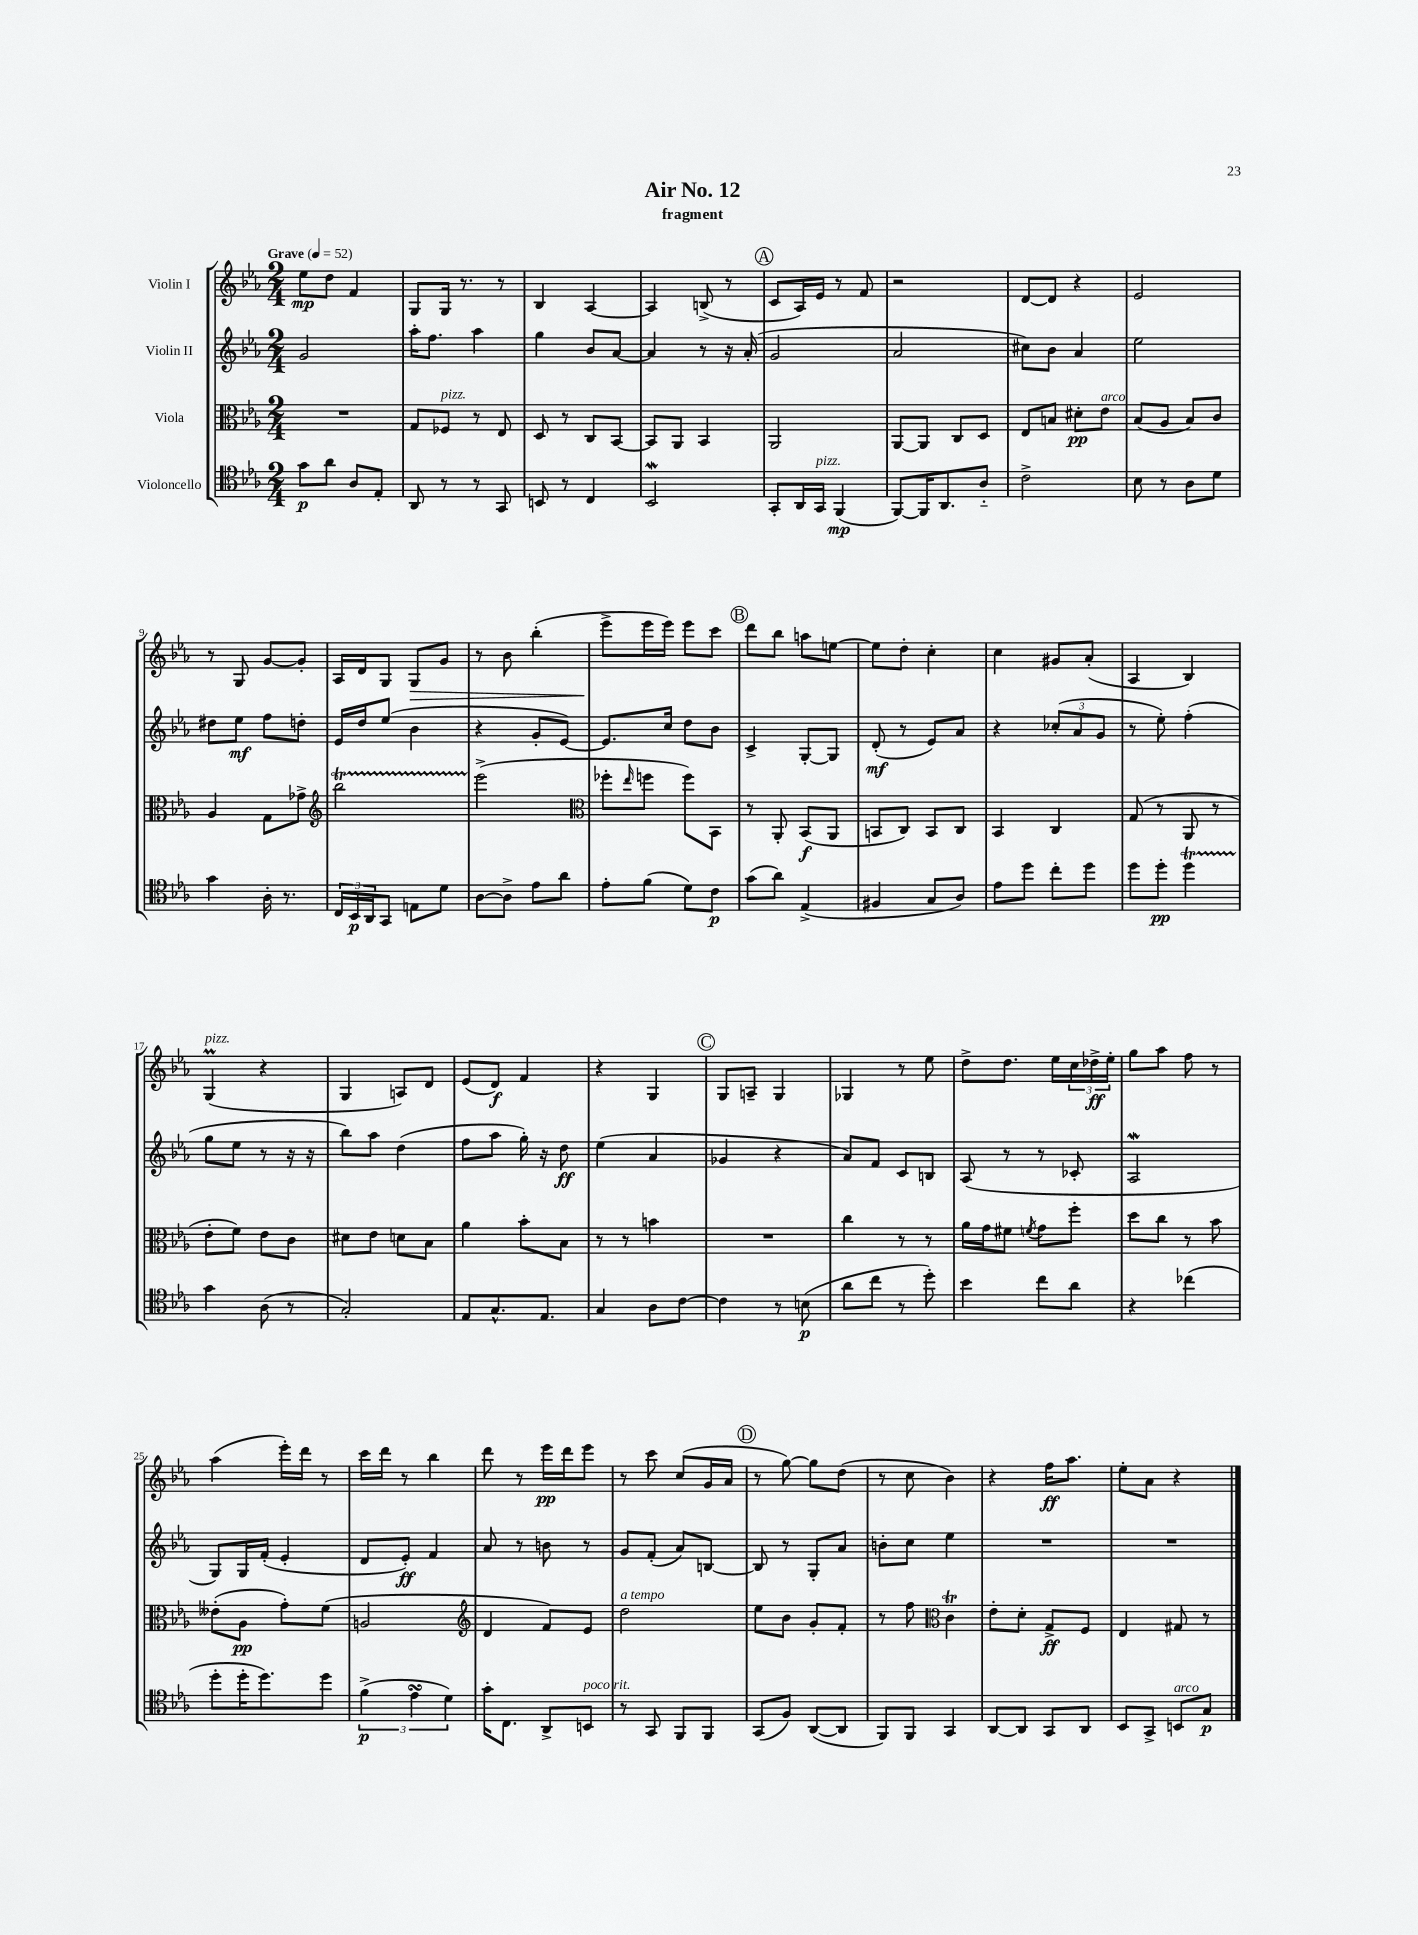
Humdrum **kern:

**kern	**kern	**kern	**kern
*staff4	*staff3	*staff2	*staff1
*clefC4	*clefC3	*clefG2	*clefG2
*k[b-e-a-]	*k[b-e-a-]	*k[b-e-a-]	*k[b-e-a-]
*M2/4	*M2/4	*M2/4	*M2/4
*MM52	*MM52	*MM52	*MM52
8g	2r	2g	8ee-
8a-	.	.	8dd
8A-	.	.	4f
8E-'	.	.	.
=	=	=	=
8AA-	8G	16aa-'	8G
.	.	8.ff	.
8r	8F-	.	16G
.	.	.	8.r
8r	8r	4aa-	.
8GG	8E-	.	8r
=	=	=	=
8BB	8D	4gg	4B-
8r	8r	.	.
4C	8C	8b-	[4A-
.	[8BB-	[8a-	.
=	=	=	=
2BB-	8BB-]	4a-]	4A-]
.	8AA-	.	.
.	4BB-	8r	(8B^
.	.	16r	8r
.	.	(16a-'	.
=	=	=	=
8GG'	2AA-	2g	8c
16AA-	.	.	16A-)
16GG	.	.	16e-
(4FF	.	.	8r
.	.	.	8f
=	=	=	=
[8FF)	[8AA-	2a-	2r
16FF]	8AA-]	.	.
8.AA-	.	.	.
.	8C	.	.
8A-'~	8D	.	.
=	=	=	=
2c^	8E-	8cc#)	[8d
.	8B	8b-	8d]
.	8d#'	4a-	4r
.	8e-	.	.
=	=	=	=
8B-	(8B-	2ee-	2e-
8r	8A-	.	.
8A-	8B-)	.	.
8d	8c	.	.
=	=	=	=
4g	4A-	8dd#	8r
.	.	8ee-	8G
16A-'	8G	8ff	[8g
8.r	.	.	.
.	8g-^	8dd'	8g']
=	=	=	=
*	*clefG2	*	*
24C	2bb-	16e-	16A-
24BB-	.	.	.
.	.	16dd	16d
24AA-	.	.	.
8GG	.	(8ee-	8G
8E	.	4b-	8G
8d	.	.	8g
=	=	=	=
[8A-	(2eee-^	4r	8r
8A-^]	.	.	8b-
8e-	.	8g'	(4bb-'
8a-	.	[8e-)	.
=	=	=	=
*	*clefC3	*	*
8e-'	8ff-'	8.e-]	8eee-^
.	16qqee-	.	.
(8f	8ff	.	16eee-
.	.	16cc	16eee-)
8d)	8ff)	8dd	8eee-
8c	8BB-	8b-	8ccc
=	=	=	=
(8g	8r	4c^	8ddd
8a-)	8AA-'	.	8bb-
(4E-^	(8BB-	[8G'	8aa
.	8AA-	8G]	[8ee
=	=	=	=
4F#	8BB	(8d'	8ee]
.	8C)	8r	8dd'
8G	8BB	8e-)	4cc'
8A-)	8C	8a-	.
=	=	=	=
8e-	4BB-	4r	4cc
8dd	.	.	.
8cc'	4C	(12cc-'	8g#
.	.	12a-	.
8dd	.	.	(8a-'
.	.	12g	.
=	=	=	=
8dd	(8G	8r	4A-
8dd'	8r	8ee-')	.
4dd	8AA-	(4ff'	4B-)
.	8r	.	.
=	=	=	=
4g	8e-'	8gg	(4G
.	8f)	8ee-	.
(8A-	8e-	8r	4r
8r	8c	16r	.
.	.	16r	.
=	=	=	=
2G')	8d#	8bb-)	4G
.	8e-	8aa-	.
.	8d	(4dd	8A)
.	8B-	.	8d
=	=	=	=
8E-	4a-	8ff	(8e-
8.G^^	.	8aa-	8d)
.	8b-'	16gg')	4f
8.E-	.	16r	.
.	8B-	8dd	.
=	=	=	=
4G	8r	(4ee-	4r
.	8r	.	.
8A-	4b	4a-	4G
[8c	.	.	.
=	=	=	=
4c]	2r	4g-	8G
.	.	.	8A~
8r	.	4r	4G
(8B	.	.	.
=	=	=	=
8a-	4cc	8a-)	4G-
8cc	.	8f	.
8r	8r	8c	8r
8dd')	8r	8B	8ee-
=	=	=	=
4b-	16a-	(8A-	8dd^
.	16g	.	.
.	8f#	8r	8.dd
.	8qf	.	.
8cc	8g	8r	.
.	.	.	16ee-
8a-	8ff'	8c-'	24cc
.	.	.	24dd-^
.	.	.	24ee-'
=	=	=	=
4r	8dd	2A-	8gg
.	8cc	.	8aa-
(4cc-	8r	.	8ff
.	8b-	.	8r
=	=	=	=
8dd'	(8e--'	8G)	(4aa-
16dd'	8A-	16G	.
8.dd)	.	(16f'	.
.	8g')	4e-'	16eee-')
.	.	.	16ddd
8dd	(8f	.	8r
=	=	=	=
(6f^	2A	8d	16ccc
.	.	.	16ddd
.	.	8e-')	8r
6e-	.	.	.
.	.	4f	4bb-
6d)	.	.	.
=	=	=	=
*	*clefG2	*	*
16g'	4d	8a-	8ddd
8.C	.	.	.
.	.	8r	8r
8AA-^	8f)	8b	16eee-
.	.	.	16ddd
8BB	8e-	8r	8eee-
=	=	=	=
8r	2dd	8g	8r
8GG	.	(8f'	8ccc
8FF	.	8a-)	(8cc
8FF	.	[8B	16g
.	.	.	16a-
=	=	=	=
(8GG	8ee-	8B]	8r
8F)	8b-	8r	[8gg)
([8AA-	8g'	8G'	8gg]
8AA-]	8f'	8a-	(8dd
=	=	=	=
8FF)	8r	8b'	8r
8FF	8ff	8cc	8cc
*	*clefC3	*	*
4GG	4c	4ee-	4b-)
=	=	=	=
[8AA-	8e-'	2r	4r
8AA-]	8d'	.	.
8GG	8G^	.	16ff
.	.	.	8.aa-
8AA-	8F	.	.
=	=	=	=
8BB-	4E-	2r	8ee-'
8GG^	.	.	8a-
8BB	8G#	.	4r
8G	8r	.	.
==	==	==	==
*-	*-	*-	*-
